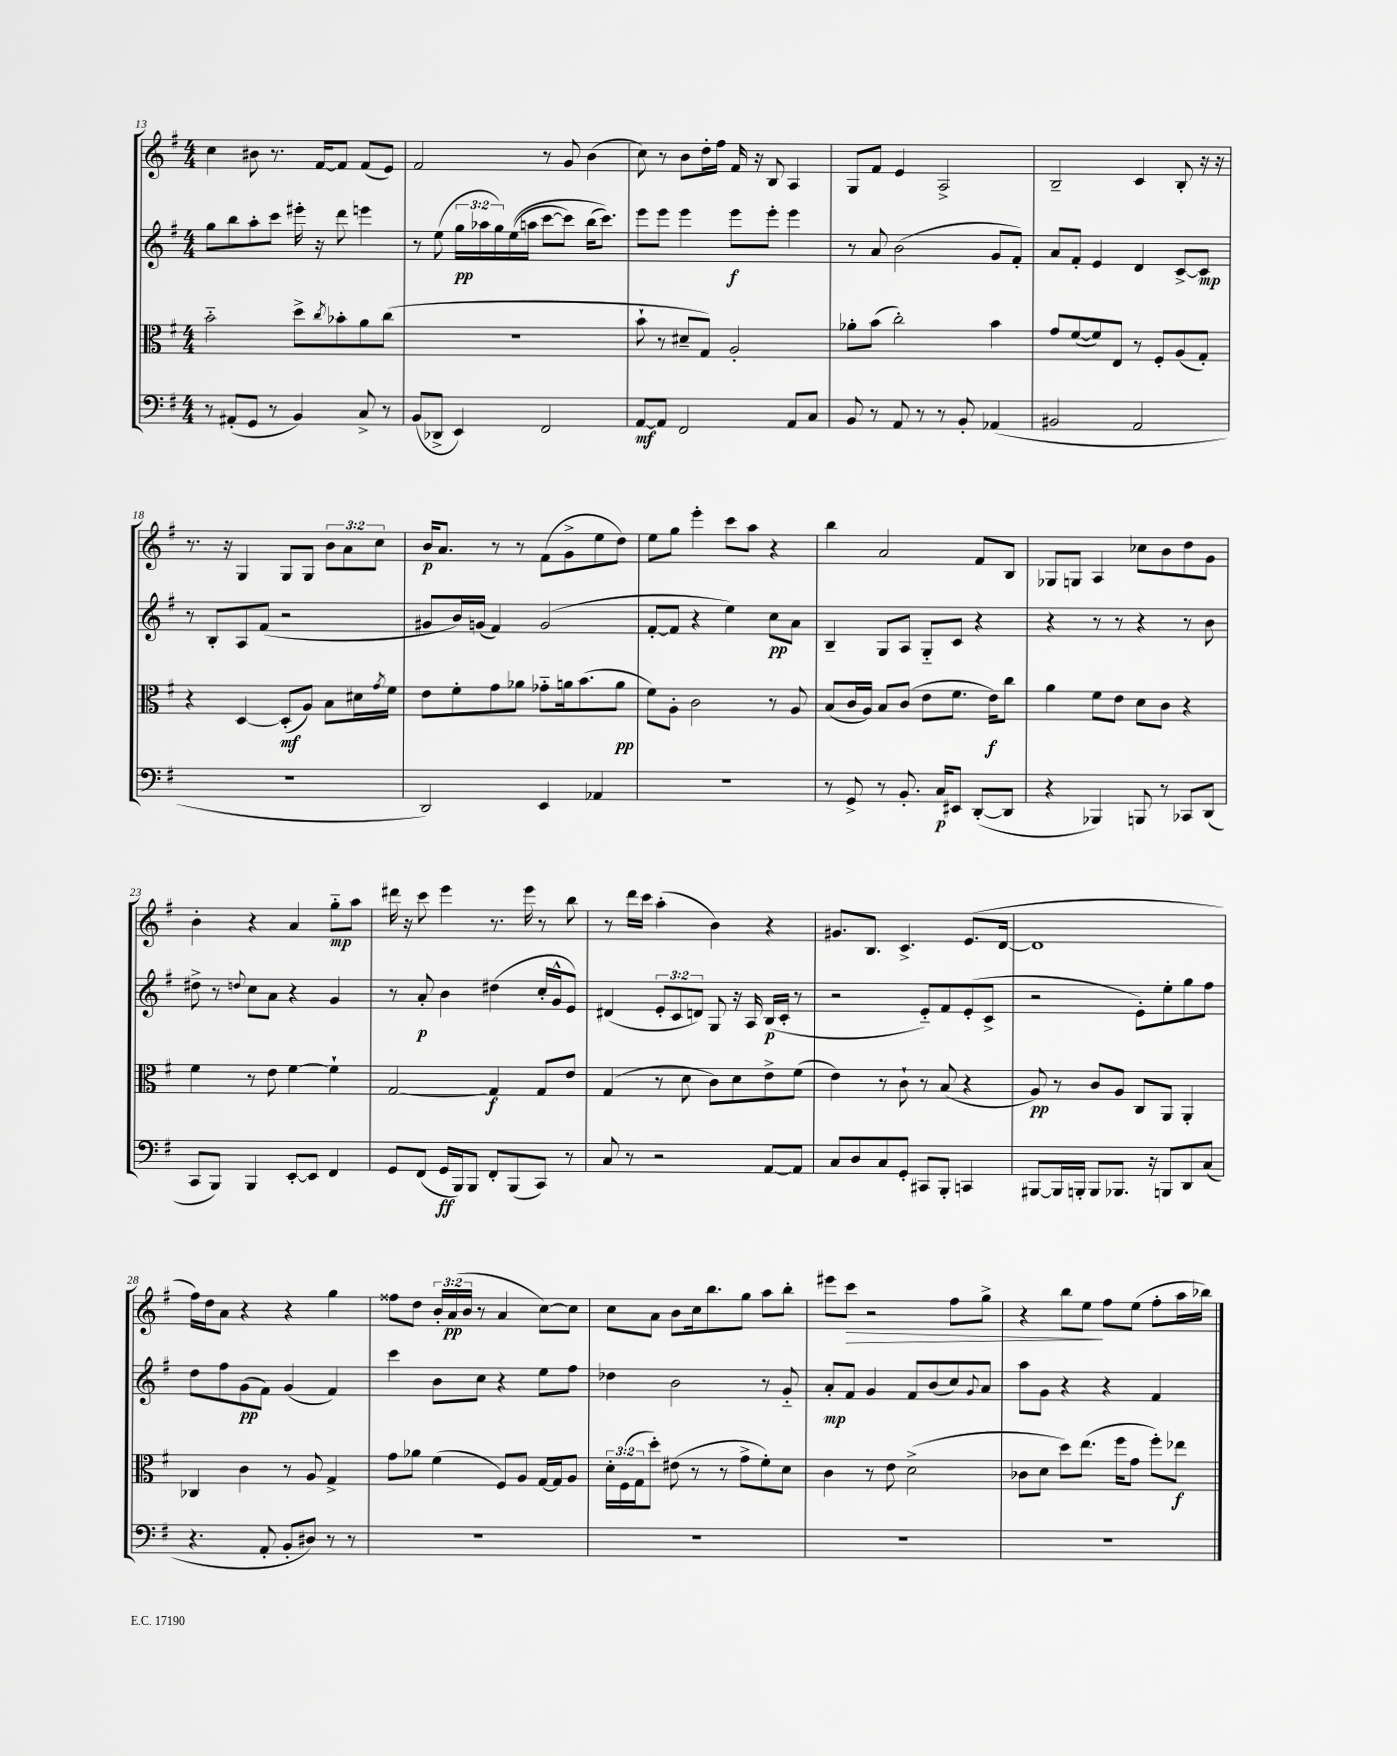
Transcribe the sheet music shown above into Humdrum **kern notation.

**kern	**dynam	**kern	**dynam	**kern	**dynam	**kern	**dynam
*part4	*part4	*part3	*part3	*part2	*part2	*part1	*part1
*staff4	*staff4	*staff3	*staff3	*staff2	*staff2	*staff1	*staff1
*clefF4	*	*clefC3	*	*clefG2	*	*clefG2	*
*k[f#]	*	*k[f#]	*	*k[f#]	*	*k[f#]	*
*M4/4	*	*M4/4	*	*M4/4	*	*M4/4	*
=13	=13	=13	=13	=13	=13	=13	=13
8r	.	2b\	.	8gg\L	.	4cc\	.
(8AA#X'/L	.	.	.	8bb\	.	.	.
8GG/J	.	.	.	8aa'\	.	8b#X\	.
8r	.	.	.	8ccc\J	.	8.r	.
4BB/)	.	8dd^\L	.	16eee#X'\	.	.	.
.	.	.	.	16r	.	[16f#/KL	.
.	.	8qcc/	.	.	.	.	.
.	.	8b-X'\	.	8ddd\	.	8f#/J]	.
8C^/	.	8a\	.	4eeen\	.	(8f#/L	.
8r	.	(8cc\J	.	.	.	8e/J)	.
=14	=14	=14	=14	=14	=14	=14	=14
(8BB/L	.	1r	.	8r	.	2f#/	.
8DD-X^/J	.	.	.	(8ee\	.	.	.
4EE/)	.	.	.	24gg\LL	pp	.	.
.	.	.	.	24aa-X\	.	.	.
.	.	.	.	24gg\)	.	.	.
.	.	.	.	((16ee\	.	.	.
.	.	.	.	16aan\JJ	.	.	.
2FF#/	.	.	.	[8ccc\L	.	8r	.
.	.	.	.	8ccc\J])	.	8g/	.
.	.	.	.	(16bb\KL	.	(4b\	.
.	.	.	.	8.ccc\J))	.	.	.
=15	=15	=15	=15	=15	=15	=15	=15
[8AA/L	mf	8b`\	.	8eee\L	.	8cc\)	.
8AA/J]	.	8r	.	8eee\J	.	8r	.
2FF#/	.	8d#X~/L	.	4eee\	.	8b\L	.
.	.	8G/J)	.	.	.	16dd'\L	.
.	.	.	.	.	.	16ff#\JJ	.
.	.	2A'/	.	8eee\L	f	16f#/	.
.	.	.	.	.	.	16r	.
.	.	.	.	8eee'\J	.	8B/	.
8AA/L	.	.	.	4eee\	.	4A/	.
8C/J	.	.	.	.	.	.	.
=16	=16	=16	=16	=16	=16	=16	=16
8BB/	.	8a-X'\L	.	8r	.	8G/L	.
8r	.	(8b\J	.	8a/	.	8f#/J	.
8AA/	.	2cc'\)	.	(2b\	.	4e/	.
8r	.	.	.	.	.	.	.
8r	.	.	.	.	.	2A^/	.
8BB'/	.	.	.	.	.	.	.
(4AA-X/	.	4b\	.	8g/L	.	.	.
.	.	.	.	8f#'/J)	.	.	.
=17	=17	=17	=17	=17	=17	=17	=17
2BB#X/	.	8g/L	.	8a/L	.	2B~/	.
.	.	([8f#/	.	8f#'/J	.	.	.
.	.	8f#/])	.	4e/	.	.	.
.	.	8E/J	.	.	.	.	.
2AA/	.	8r	.	4d/	.	4c/	.
.	.	8F#'/L	.	.	.	.	.
.	.	(8A/	.	[8c^/L	.	8B'/	.
.	.	8G'/J)	.	8c/J]	mp	16r	.
.	.	.	.	.	.	16r	.
!!LO:LB:g=z
=18	=18	=18	=18	=18	=18	=18	=18
1r	.	4r	.	8r	.	8.r	.
.	.	.	.	8B'/L	.	.	.
.	.	.	.	.	.	16r	.
.	.	[4D/	.	8A/	.	4G/	.
.	.	.	.	(8f#/J	.	.	.
.	.	(8D'/L]	mf	2r	.	8G/L	.
.	.	8A/J)	.	.	.	8G/J	.
.	.	8B\L	.	.	.	12b\L	.
.	.	.	.	.	.	12a\	.
.	.	16d#X\L	.	.	.	.	.
.	.	.	.	.	.	12cc\J	.
.	.	8qg/	.	.	.	.	.
.	.	16f#\JJ	.	.	.	.	.
=19	=19	=19	=19	=19	=19	=19	=19
2DD/)	.	8e\L	.	8g#X/L	.	16b/KL	p
.	.	.	.	.	.	8.a/J	.
.	.	8f#'\	.	16b/L)	.	.	.
.	.	.	.	(16gn/JJ	.	.	.
.	.	8g\	.	4f#/)	.	8r	.
.	.	8a-X\J	.	.	.	8r	.
4EE/	.	8g-X\L	.	(2g/	.	(8f#\L	.
.	.	16an\k	.	.	.	8g^\	.
.	.	(8.b\	.	.	.	.	.
4AA-X/	.	.	.	.	.	8ee\	.
.	.	8a\J	pp	.	.	8dd\J)	.
=20	=20	=20	=20	=20	=20	=20	=20
1r	.	8f#\L)	.	[8f#'/L	.	8ee\L	.
.	.	8A'\J	.	8f#/J]	.	8gg\J	.
.	.	2c\	.	4r	.	4eee'\	.
.	.	.	.	4ee\)	.	8ccc\L	.
.	.	.	.	.	.	8aa\J	.
.	.	8r	.	8cc\L	pp	4r	.
.	.	8A/	.	8a\J	.	.	.
=21	=21	=21	=21	=21	=21	=21	=21
8r	.	(8B/L	.	4B~/	.	4bb\	.
8GG^/	.	16c/L	.	.	.	.	.
.	.	16A/JJ)	.	.	.	.	.
8r	.	8B/L	.	8G/L	.	2a/	.
8.BB'/	.	(8c/J	.	8A/J	.	.	.
.	.	8e\L	.	8G/L	.	.	.
16C/KL	p	.	.	.	.	.	.
8EE#X/J	.	8.f#\J	.	8c/J	.	.	.
([8DD'/L	.	.	.	4r	.	8f#/L	.
.	.	16e\KL)	f	.	.	.	.
8DD/J]	.	8cc\J	.	.	.	8B/J	.
=22	=22	=22	=22	=22	=22	=22	=22
4r	.	4a\	.	4r	.	8G-X/L	.
.	.	.	.	.	.	8Gn/J	.
4BBB-X/)	.	8f#\L	.	8r	.	4A/	.
.	.	8e\J	.	8r	.	.	.
8BBBn/	.	8d\L	.	4r	.	8cc-X\L	.
8r	.	8c\J	.	.	.	8b\	.
8CC-X/L	.	4r	.	8r	.	8dd\	.
(8DD/J	.	.	.	8b\	.	8g\J	.
!!LO:LB:g=z
=23	=23	=23	=23	=23	=23	=23	=23
8CC/L	.	4f#\	.	8dd#X^\	.	4b'\	.
8BBB/J)	.	.	.	8r	.	.	.
.	.	.	.	8qqddn/	.	.	.
4BBB/	.	8r	.	8cc\L	.	4r	.
.	.	8e\	.	8a\J	.	.	.
[8EE'/L	.	[4f#\	.	4r	.	4a/	.
8EE/J]	.	.	.	.	.	.	.
4FF#/	.	4f#`\]	.	4g/	.	8gg\L	mp
.	.	.	.	.	.	8aa\J	.
=24	=24	=24	=24	=24	=24	=24	=24
8GG/L	.	[2G/	.	8r	.	16ddd#X\	.
.	.	.	.	.	.	16r	.
(8FF#/J	.	.	.	8a'/	p	8ccc\	.
16GG/LL	ff	.	.	4b\	.	4eee\	.
16BBB/J)	.	.	.	.	.	.	.
8BBB/J	.	.	.	.	.	.	.
8FF#'/L	.	4G/]	f	(4dd#X\	.	8.r	.
(8BBB/	.	.	.	.	.	.	.
.	.	.	.	.	.	16eee\	.
8CC/J)	.	8G/L	.	16cc'/LL	.	8r	.
.	.	.	.	16g^^/J	.	.	.
8r	.	8e/J	.	8e/J)	.	8bb\	.
=25	=25	=25	=25	=25	=25	=25	=25
8C/	.	(4G/	.	(4d#X/	.	8r	.
8r	.	.	.	.	.	16ddd\LL	.
.	.	.	.	.	.	16ccc\JJ	.
2r	.	8r	.	12e'/L	.	(4aa'\	.
.	.	.	.	12c/	.	.	.
.	.	8d\	.	.	.	.	.
.	.	.	.	12dn/J)	.	.	.
.	.	8c\L)	.	8G/	.	4b\)	.
.	.	8d\	.	16r	.	.	.
.	.	.	.	16A/	.	.	.
[8AA/L	.	8e^\	.	(16B/LL	p	4r	.
.	.	.	.	16c'/JJ	.	.	.
8AA/J]	.	(8f#\J	.	8r	.	.	.
=26	=26	=26	=26	=26	=26	=26	=26
8C/L	.	4e\)	.	2r	.	8.g#X/L	.
8D/	.	.	.	.	.	.	.
.	.	.	.	.	.	8.B/J	.
8C/	.	8r	.	.	.	.	.
8GG'/J	.	8c`\	.	.	.	4.c^/	.
8CC#X/L	.	8r	.	8e/L)	.	.	.
8BBB'/J	.	(8B/	.	8f#/	.	.	.
4CCn/	.	4r	.	(8e'/	.	(8.e/L	.
.	.	.	.	8c^/J	.	.	.
.	.	.	.	.	.	[16d/Jk	.
=27	=27	=27	=27	=27	=27	=27	=27
[8BBB#X/L	.	8A/)	pp	2r	.	1d]	.
16BBB#/L]	.	8r	.	.	.	.	.
16BBBn'/JJ	.	.	.	.	.	.	.
8BBB/L	.	8c/L	.	.	.	.	.
8.BBB-X/J	.	8A/J	.	.	.	.	.
.	.	8C/L	.	8e'\L)	.	.	.
16r	.	.	.	.	.	.	.
8BBBn/L	.	8AA/J	.	8ee'\	.	.	.
8DD/	.	4AA'/	.	8gg\	.	.	.
(8C/J	.	.	.	8ff#\J	.	.	.
!!LO:LB:g=z
=28	=28	=28	=28	=28	=28	=28	=28
4.r	.	4C-X/	.	8dd\L	.	16ff#\LL)	.
.	.	.	.	.	.	16dd\J	.
.	.	.	.	8ff#\	.	8a\J	.
.	.	4c\	.	(8g\	pp	4r	.
8AA'/	.	.	.	8f#\J)	.	.	.
8BB'/L	.	8r	.	(4g/	.	4r	.
8D#X/J)	.	8A/	.	.	.	.	.
8r	.	4G^/	.	4f#/)	.	4gg\	.
8r	.	.	.	.	.	.	.
=29	=29	=29	=29	=29	=29	=29	=29
1r	.	8g\L	.	4ccc\	.	8ff##X\L	.
.	.	8a-X\J	.	.	.	8dd\J	.
.	.	(4f#\	.	8b\L	.	24b'/LL	.
.	.	.	.	.	.	(24a/	pp
.	.	.	.	.	.	24b/JJ	.
.	.	.	.	8cc\J	.	8r	.
.	.	8F#/L)	.	4r	.	4a/	.
.	.	8A/J	.	.	.	.	.
.	.	[16G/LL	.	8ee\L	.	[8cc\L)	.
.	.	16G/J]	.	.	.	.	.
.	.	8A/J	.	8ff#\J	.	8cc\J]	.
=30	=30	=30	=30	=30	=30	=30	=30
1r	.	24d'\LL	.	4dd-X\	.	8cc\L	.
.	.	(24F#\	.	.	.	.	.
.	.	24G\J	.	.	.	.	.
.	.	8dd'\J)	.	.	.	8a\J	.
.	.	(8e#X\	.	2b\	.	8b\L	.
.	.	8r	.	.	.	16cc\k	.
.	.	.	.	.	.	8.bb\	.
.	.	8r	.	.	.	.	.
.	.	8g^\L	.	.	.	8gg\J	.
.	.	8f#'\)	.	8r	.	8aa\L	.
.	.	8d\J	.	8g/	.	8bb'\J	.
=31	=31	=31	=31	=31	=31	=31	=31
1r	.	4c\	.	8a'/L	mp	8eee#X\L	.
!	!	!	!	!	!	!	!LO:HP:b
.	.	.	.	8f#/J	.	8ccc\J	>
.	.	8r	.	4g/	.	2r	.
.	.	8e\	.	.	.	.	.
.	.	(2d^\	.	8f#/L	.	.	.
.	.	.	.	(8b/	.	.	.
.	.	.	.	8cc/)	.	8ff#\L	.
.	.	.	.	8qqg/	.	.	.
.	.	.	.	8a/J	.	8gg^\J	.
=32	=32	=32	=32	=32	=32	=32	=32
1r	.	8c-X\L	.	8aa\L	.	4r	.
.	.	8d\J	.	8g\J	.	.	.
.	.	8dd\L)	.	4r	.	8bb\L	.
.	.	(8.ee\J	.	.	.	8ee\J	.
.	.	.	.	4r	.	8ff#\L	]
.	.	16ff#\KL	.	.	.	.	.
.	.	8g\J	.	.	.	(8ee\J	.
.	.	8ff#'\L)	.	4f#/	.	8ff#'\L	.
.	.	8ee-X\J	f	.	.	16aa\L	.
.	.	.	.	.	.	16bb-X\JJ)	.
==	==	==	==	==	==	==	==
*-	*-	*-	*-	*-	*-	*-	*-
